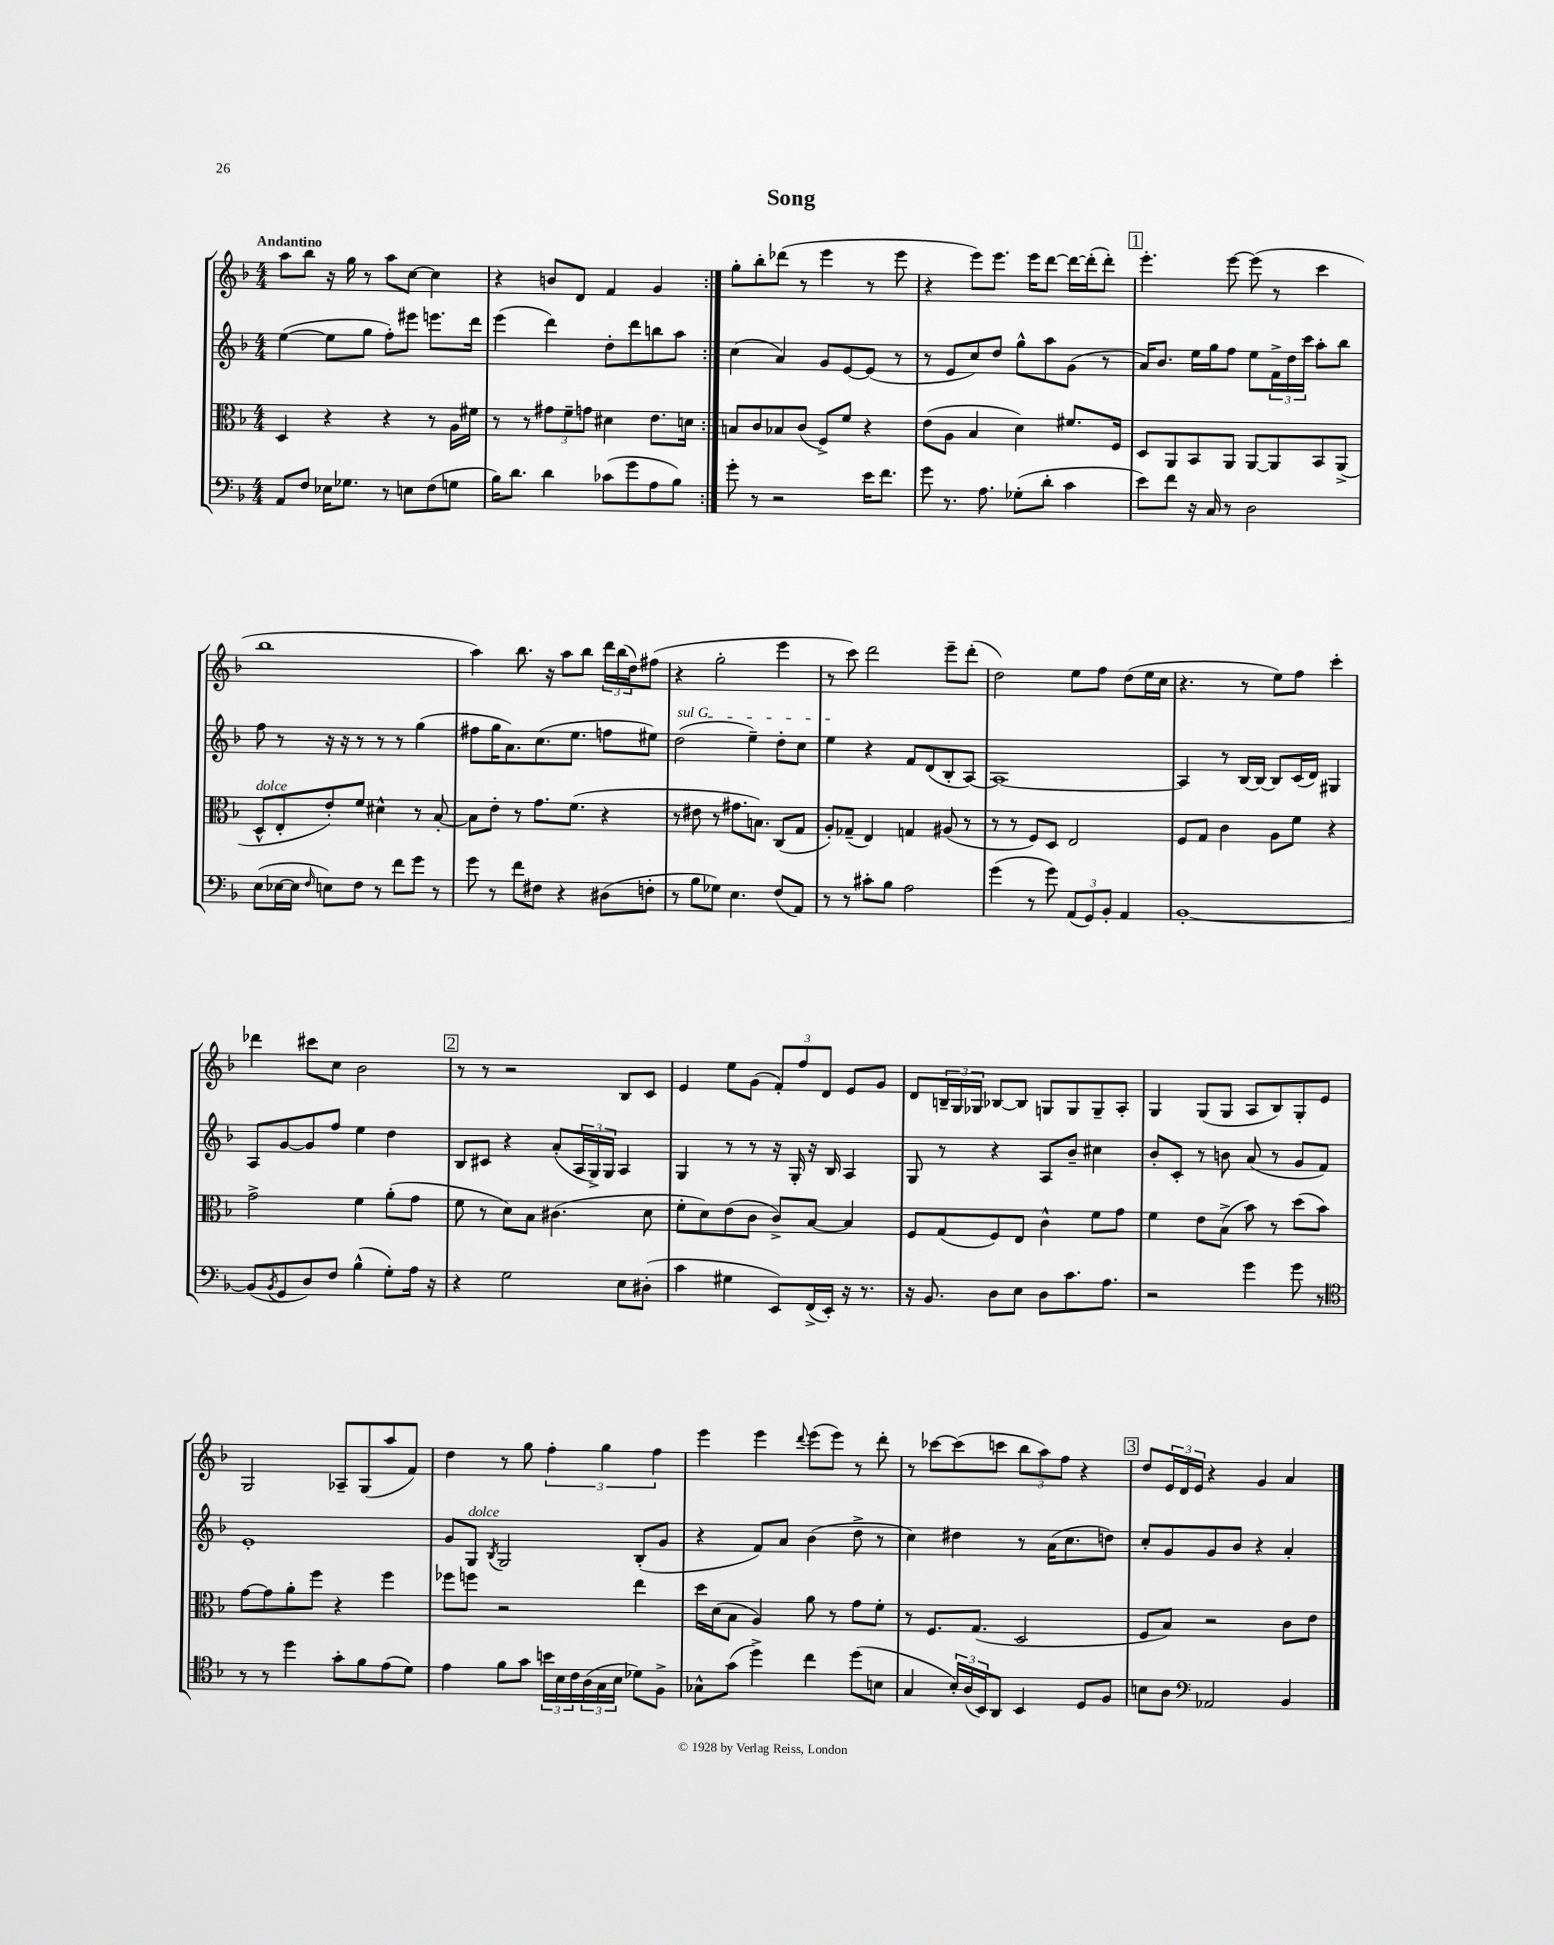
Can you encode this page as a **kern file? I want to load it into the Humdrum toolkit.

**kern	**kern	**kern	**kern
*staff4	*staff3	*staff2	*staff1
*clefF4	*clefC3	*clefG2	*clefG2
*k[b-]	*k[b-]	*k[b-]	*k[b-]
*M4/4	*M4/4	*M4/4	*M4/4
8AA	4D	([4ee	8aa
8F	.	.	8bb-
16E-	4r	8ee]	16r
8.G-	.	.	16gg
.	.	8gg	8r
8r	4r	8ff')	8aa
8E	.	8eee#	[8cc
(8F	8r	8.eee	4cc]
8G	16A	.	.
.	16f#	16ddd	.
=	=	=	=
16B-)	8r	(4eee	4r
8.d	.	.	.
.	8r	.	.
4d	12g#	4ddd)	8b
.	12f~	.	.
.	.	.	8d
.	12g	.	.
(8c-	4d#	8dd'	4f
8g	.	8ddd	.
8A	8.e	8bb	4g
8B-)	.	8aa	.
.	16d	.	.
=:|!	=:|!	=:|!	=:|!
8g'	8B	(4cc	8gg'
8r	8c	.	8bb-'
2r	8B-	4a)	(8ddd-
.	(8c	.	8r
.	8F^)	8g	4eee
.	8f	[8e	.
16e	4r	(8e]	8r
8.f	.	.	.
.	.	8r	8eee
=	=	=	=
8g	(8e	8r	4r
8.r	8A	8e	.
.	4B-	8cc)	8eee)
8.A	.	.	.
.	.	8dd	8.eee
(8G-'	4d)	8gg^^	.
.	.	.	16eee
8d'	.	8aa	[8ddd
4c	8.f#	(8g	16ddd_
.	.	.	(16ddd']
.	.	8r	8ddd')
.	16F	.	.
=	=	=	=
8e)	8D	16a)	4.eee'
.	.	8.b-	.
8f	8AA	.	.
16r	8BB-	16ee	.
16C	.	16gg	.
8r	8AA	8ff	[8eee
2D	[8AA	8ee	(8eee]
.	8AA]	24f^	8r
.	.	24dd	.
.	.	24ccc	.
.	8BB-	8aa'	4ccc
.	(8AA^	8bb-	.
=	=	=	=
(8E	8D^^	8ff	1bb-
[16E-	8E'	8r	.
16E-]	.	.	.
16qqF	.	.	.
8E)	8e')	16r	.
.	.	16r	.
8F	8f	8r	.
8r	4d#^^	8r	.
8f	.	8r	.
8g	8r	(4gg	.
8r	[8B-'	.	.
=	=	=	=
8g	8B-]	8ff#	4aa)
8r	8e'	16gg	.
.	.	8.a)	.
8f	8r	.	8.bb-
8F#	8.g	(8.cc	.
.	.	.	16r
4r	.	.	8aa
.	(8.f	8.ee	.
.	.	.	8bb-
(8D#	4r	8ff	24ddd
.	.	.	(24bb-
.	.	.	24dd)
8F'	.	8ee#)	(8ff#
=	=	=	=
8r	8r	(2dd	4r
8B-	8e#	.	.
8G-)	8r	.	2gg'
4.E	8.g#	.	.
.	.	4ee~)	.
.	8.B)	.	.
(8F	(8C	8dd'	4eee
8AA)	8G	8cc	.
=	=	=	=
8r	8A')	4ee	8r
8r	(8G-~	.	8ccc)
8c#'	4E)	4r	2ddd
8B-	.	.	.
2A	4G	8f	.
.	.	(8d	.
.	(8A#	8B-'	8eee~
.	8r	[8A)	(8ddd'
=	=	=	=
(4g	8r	1A_	2dd)
.	8r	.	.
8r	8F)	.	.
8g)	8D	.	.
(12AA	2E	.	8ee
12GG)	.	.	.
.	.	.	8ff
12BB-'	.	.	.
4AA	.	.	(8dd
.	.	.	16ee
.	.	.	16cc
=	=	=	=
[1BB-'	8F	4A]	4.r
.	8G	.	.
.	4c	8r	.
.	.	[16B-	8r
.	.	16B-_	.
.	8A	8B-]	8ee)
.	8f	(16c	8ff
.	.	16d)	.
.	4r	4G#	4ccc'
=	=	=	=
(8BB-]	2g^	8A	4ddd-
8qBB-	.	.	.
8GG	.	[8g	.
8D)	.	8g]	8ccc#
8F	.	8ff	8cc
(4B-^^	4f	4ee	2b-
8G')	(8a'	4dd	.
16A	8g	.	.
16r	.	.	.
=	=	=	=
4r	8f	8B-	8r
.	8r	8c#	8r
2G	8d)	4r	2r
.	8B-	.	.
.	(4.c#	(8a'	.
.	.	24A	.
.	.	24G^)	.
.	.	24G	.
8E	.	4A	8B-
(8D#'	8d	.	8c
=	=	=	=
4c	8f'	4G	4e
.	8d)	.	.
4G#	(8e	8r	8ee
.	8c	8r	(8g
8EE)	8c^)	16r	12f')
.	.	16G'	.
.	.	.	12ff
(16FF^	[8B-	16r	.
.	.	.	12d
16EE')	.	16B-	.
16r	4B-]	4A	8e
8.r	.	.	.
.	.	.	8g
=	=	=	=
16r	8F	8G	8d
8.BB-	.	.	.
.	(8G	8r	24B~
.	.	.	24G
.	.	.	24G-
8D	8F)	4r	[8B-
8E	8E	.	8B-]
8D	4c^^	8A	8G
8.c	.	8b-~	8G
.	8f	4cc#	8G~
8.A	.	.	.
.	8g	.	8A'
=	=	=	=
2r	4f	8b-'	4G
.	.	8c'	.
.	8e	8r	(8G
.	(8B-^	8b	8G
4g	8b-)	(8a	8A
.	8r	8r	8B-)
8g	(8dd	8g	8G'
8r	8b-)	8f)	8e
=	=	=	=
*clefC4	*	*	*
8r	[8g	1e'	2G
8r	8g]	.	.
4dd	8a'	.	.
.	8ff	.	.
8g'	4r	.	8A-~
8f	.	.	(8G
(8e	4ff	.	8aa
8d)	.	.	8f)
=	=	=	=
4e	8ff-	8g	4dd
.	8ff	8G	.
.	.	8qB-	.
8f	2r	2G	8r
8g	.	.	8gg
24b	.	.	6ff'
24B-	.	.	.
24c	.	.	.
(24A	.	.	.
24G	.	.	6gg
24B-	.	.	.
8d-)	4ee	(8B-'	.
.	.	.	6ff
8F^	.	8g	.
=	=	=	=
8G-^^	16dd	4r	4eee
.	(16d	.	.
(8g	8B-	.	.
4dd^)	4A)	8f)	4eee
.	.	8a	.
.	.	.	8qqddd
4cc	8a	(4b-	(8eee
.	8r	.	8eee)
(8dd	8g	8dd^	8r
8B	8f'	8r	8ddd'
=	=	=	=
4G	8r	4cc)	8r
.	8.F	.	[8ccc-
24B-')	.	4dd#	(8ccc-]
(24A	.	.	.
.	(8.G	.	.
24BB-)	.	.	.
8AA	.	.	8ccc
4BB-	2D	8r	12bb-
.	.	.	12aa)
.	.	(16a	.
.	.	.	12ff
.	.	8.cc	.
8D	.	.	4r
8F	.	8dd)	.
=	=	=	=
8B	8F	8cc'	8dd
8A	8B-)	8g	24e
.	.	.	24d
.	.	.	24e
*clefF4	*	*	*
2AA-	2r	8g	4r
.	.	8b-	.
.	.	4r	4g
4BB-	8c	4a'	4a
.	8e	.	.
==	==	==	==
*-	*-	*-	*-
